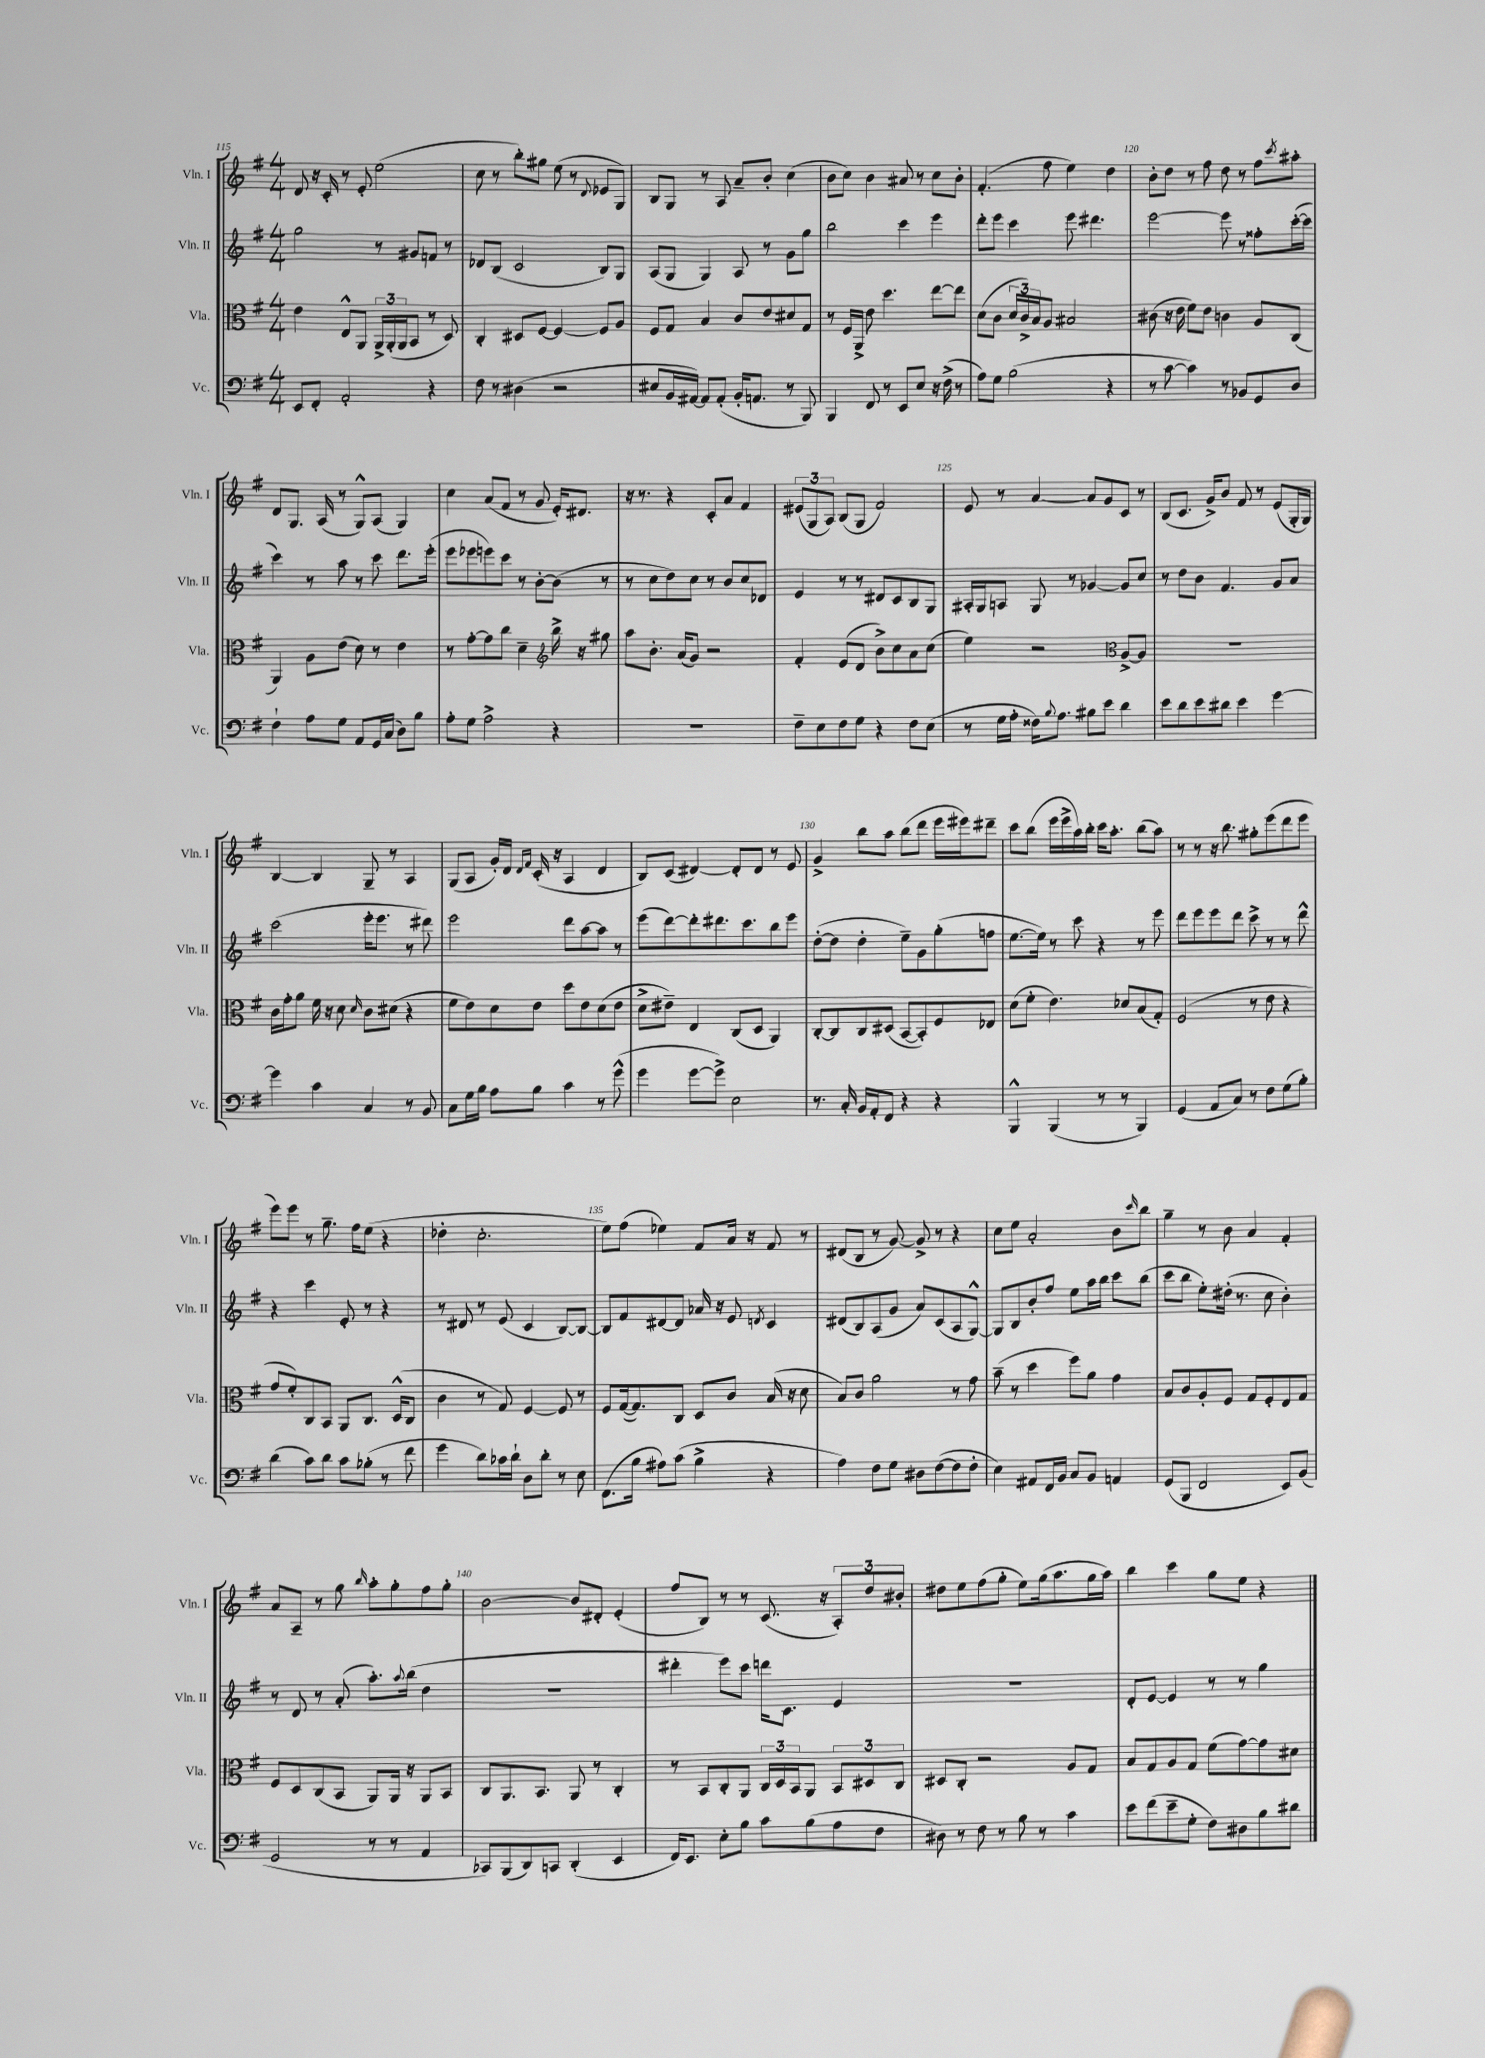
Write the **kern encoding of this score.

**kern	**kern	**kern	**kern
*staff4	*staff3	*staff2	*staff1
*clefF4	*clefC3	*clefG2	*clefG2
*k[f#]	*k[f#]	*k[f#]	*k[f#]
*M4/4	*M4/4	*M4/4	*M4/4
8EE	4e	2gg	8d
8FF#'	.	.	16r
.	.	.	16c'
2AA'	8E^^	.	8r
.	8AA	.	8e'
.	24AA^	8r	(2ee
.	(24AA'	.	.
.	24AA	.	.
.	8BB	8g#	.
4r	8r	8f	.
.	8D)	8r	.
=	=	=	=
8F#	4C'	8d-	8cc
8r	.	(8B	8r
(4D#	8D#	2c	8bb')
.	[8F#	.	8gg#
2r	4F#_	.	(8ee
.	.	.	8r
.	.	.	8qqd
.	8F#]	8B)	8e-
.	8A	8G	8G)
=	=	=	=
8E#	8F#	(8A	8B
16BB	8G	8G	8G
[16AA#)	.	.	.
8AA#]	4B	4G)	8r
(8AA#'	.	.	8A
16BB'	8c	8A	8a~
8.AA	.	.	.
.	8e	8r	8b'
8r	8d#	8g	(4cc
8BBB)	8G	8gg	.
=	=	=	=
4BBB	8r	2bb	8b
.	16F#	.	8cc)
.	16AA^	.	.
8FF#	8e	.	4b
8r	4.dd	.	.
8EE	.	4ccc	8a#
8E	.	.	8r
16r	[8ee	4eee	8cc
(16F#^	.	.	.
8r	8ee]	.	8b'
=	=	=	=
8A)	(8d	8ddd'	(4.f#'
8G	8c	8eee	.
(2B	24d	4ccc	.
.	24c^)	.	.
.	24B	.	.
.	8A	.	8ff#
.	2B#	8eee	4ee)
.	.	4.ddd#	.
4r	.	.	4dd
=	=	=	=
8r	(8c#	[2eee	8b'
[8c	16r	.	8dd
.	16e	.	.
4c])	8f#)	.	8r
.	8e	.	8ff#
8r	4c	8eee]	8dd
8BB-	.	8r	8r
8GG	8A	8ff##'	8ff#
.	.	.	8qccc
8D	(8C	([16ccc'	8aa#'
.	.	16ccc]	.
=	=	=	=
4F#`	4AA)	4ccc)	8d
.	.	.	8.G
8A	8A	8r	.
.	.	.	(16A
8G	(8e	8aa	8r
8AA	8d)	8r	8G^^)
16GG	8r	8ccc	(8A
(16C	.	.	.
8D)	4e	8.ddd	4G)
8B	.	.	.
.	.	(16eee'	.
=	=	=	=
8A'	8r	8eee	4cc
8G	[8g'	8eee-	.
2A^	8g]	8eee)	(8a
.	8cc	8ccc	8f#
.	4d~	8r	8r
.	.	[8b'	8g
*	*clefG2	*	*
4r	16bb^	(8b]	16e')
.	16r	.	8.d#
.	8gg#	8r	.
=	=	=	=
1r	8aa	8r	16r
.	.	.	8.r
.	8.b'	8cc	.
.	.	8dd)	4r
.	(16a	.	.
.	8g)	8cc	.
.	2r	8r	8c'
.	.	8b	8a
.	.	8cc	4f#
.	.	8d-	.
=	=	=	=
8F#~	4f#'	4e	(12e#
.	.	.	12G
8E	.	.	.
.	.	.	12A)
8F#	(8e	8r	(8B
8G	8d	8r	8G
4r	8b^)	8d#	2f#)
.	8cc	8c	.
8F#	8a	8B	.
(8E	(8cc	8G	.
=	=	=	=
8r	4ee)	16A#'	8e
.	.	16G	.
16G	.	8A	8r
16A'	.	.	.
16F##)	2r	8G	[4a
8qqB	.	.	.
8.A	.	.	.
.	.	8r	.
8B#	.	[4g-	8a]
8e	.	.	8g
*	*clefC3	*	*
4d	[8A^	8g-]	8c
.	8A]	8cc	8r
=	=	=	=
8e	1r	8r	(8B
8d	.	8dd	8.c
8e	.	8b	.
.	.	.	16g^)
8d#	.	4.f#	8b
4e	.	.	8f#
.	.	.	8r
[4g	.	8g	(8e
.	.	8a	16G'
.	.	.	16G)
=	=	=	=
4g]	16c	(2ccc	[4B
.	16g'	.	.
.	8a	.	.
4c	16f#	.	4B]
.	16r	.	.
.	8d	.	.
.	16qqd	.	.
4C	8c	16eee'	8G~
.	.	8.eee	.
.	(8d#	.	8r
8r	4r	8r	4A
8BB	.	8ddd#)	.
=	=	=	=
8C	8f#	2eee	(8G
16G	8e)	.	8A
16B	.	.	.
8A	8d	.	16g')
.	.	.	16d
.	.	.	16qqd
.	.	.	16qqf#
8B	8e	.	(16c'
.	.	.	16r
4c	8dd	8ddd	4A
.	8e	[8aa	.
8r	(8d	8aa]	4d
(8g^^	8e	8r	.
=	=	=	=
4g	8d^	(8eee	8B)
.	8e#~)	[8ddd)	(8c
[8g	4E	8ddd']	[4d#)
8g^])	.	8.ddd#	.
2E	(8C	.	8d#']
.	.	8.ccc	.
.	8D	.	8d#
.	4AA)	8bb	8r
.	.	8eee	8e
=	=	=	=
8.r	[8C'	([8dd'	4g^
.	8C]	8dd]	.
16C'	.	.	.
16BB	8C	4dd'	8bb
16AA'	.	.	.
8FF#	(8D#	.	8aa
4r	[8BB	8ee~)	(8bb
.	8BB'])	8g	8ddd
4r	8F#	(8gg'	16eee
.	.	.	16eee#)
.	8E-	8ff	8ddd#~
=	=	=	=
4BBB^^	(8d	[8.ee	8ccc
.	8f#'	.	(8bb
.	.	16ee])	.
(4BBB	4.e)	8r	16eee
.	.	.	16eee^
.	.	8ccc	16aa)
.	.	.	16bb'
8r	.	4r	16ccc
.	.	.	8.aa'
8r	8d-	.	.
4BBB)	(8B	8r	(8bb
.	8G')	8eee	8aa)
=	=	=	=
(4GG	(2F#	8ddd	8r
.	.	8eee	8r
8AA	.	8eee	16r
.	.	.	8.bb
8C)	.	8ddd	.
8r	8r	8ccc^	8gg#'
8F#	8e	8r	(8eee
(8G	4r	8r	8ddd
8B')	.	8ddd^^	8eee
=	=	=	=
(4d	8g	4r	8eee)
.	8f#')	.	8eee
8c)	8C	4ccc	8r
8d	8BB	.	8.gg~
8c	8AA	8e'	.
.	.	.	16ff#
(8B-'	8.C	8r	(8ee
8r	.	4r	4r
.	(16D^^	.	.
8f#	8C	.	.
=	=	=	=
4g	4c	8r	4dd-'
.	.	8d#	.
8d)	8r	8r	2.cc'
16c-	8G)	(8e	.
16d`	.	.	.
8D	[4F#	4c	.
8d'	.	.	.
8r	8F#]	[8B)	.
8E	8r	8B_	.
=	=	=	=
(8.FF#	8F#	8B]	8ee)
.	([16G	8f#	(8ff#
16B	8.G])	.	.
8A#)	.	[8d#	4ee-)
(8c	8C	8d#]	.
4B^	8D	16a-	8f#
.	.	16r	.
.	8c	8e	16a
.	.	.	16r
.	.	8qd	.
4r	(16B	4c	8f#
.	16r	.	.
.	8d	.	8r
=	=	=	=
4A)	8B)	(8d#	(8d#
.	8c	8B)	8B
8F#	2a	(8A	8r
8G	.	8g	[8g)
8D#	.	8a)	8g^]
([8F#	.	(8c	8r
8F#]	8r	8A	4r
8F#'	8g	[8G^^)	.
=	=	=	=
4E)	(8b~	8G]	8cc
.	8r	8B	8ee
8AA#	4dd	8b'	2a'
16FF#	.	8ff#	.
16BB	.	.	.
8C	8ff#)	8ee	.
8BB	8a	16aa	.
.	.	16bb	.
4AA	4g	8ccc	8b
.	.	.	16qqccc
.	.	(8bb	8bb
=	=	=	=
(8GG	8B	8ccc	4gg~
8BBB	8c	8bb	.
2FF#	8A'	8ee')	8r
.	8F#	(16dd#'	8b
.	.	8.r	.
.	8G	.	4a
.	8F#'	8cc	.
8EE)	8E	4b')	4f#'
(8BB	8G	.	.
=	=	=	=
2GG	8F#	8r	8a
.	8D	8d	8A~
.	(8C	8r	8r
.	8BB	(8a'	8gg
.	.	.	16qqbb
8r	8AA)	8.aa')	8aa'
8r	16AA	.	8gg'
.	.	8qqaa	.
.	16r	(16bb	.
4AA	8AA	4dd	8ff#
.	8BB	.	8gg'
=	=	=	=
8CC-)	8C	1r	[2b
(8BBB	8.AA	.	.
8DD)	.	.	.
.	8.BB	.	.
8CC	.	.	.
(4DD'	8AA	.	8b]
.	8r	.	8d#'
4EE	4C'	.	(4e'
=	=	=	=
16FF#)	8r	4ddd#'	8ff#
8.EE	.	.	.
.	8BB	.	8B)
8E'	8C'	8eee)	8r
8B	8AA	8ccc	8r
8c	24C	16ddd	(8.c
.	24D	.	.
.	.	8.c	.
.	24BB	.	.
(8B	8AA	.	.
.	.	.	16r
8A	12BB	4e	12A')
.	12D#	.	12dd
8F#	.	.	.
.	12C	.	12b#'
=	=	=	=
8D#)	8D#	1r	8dd#
8r	8C'	.	8ee
8F#	2r	.	(8ff#
8r	.	.	8gg'
8B	.	.	8ee)
8r	.	.	(16gg
.	.	.	8.aa
4c	8A	.	.
.	8G	.	16gg
.	.	.	16aa)
=	=	=	=
8e	8B	8d'	4bb
(8f#	8G	[8e	.
8e~	8A	4e]	4ccc
8G'	8G	.	.
8F#)	(8f#	8r	8gg
8D#	[8g)	8r	8ee
8B	8g]	4gg	4r
8d#	8d#	.	.
==	==	==	==
*-	*-	*-	*-
